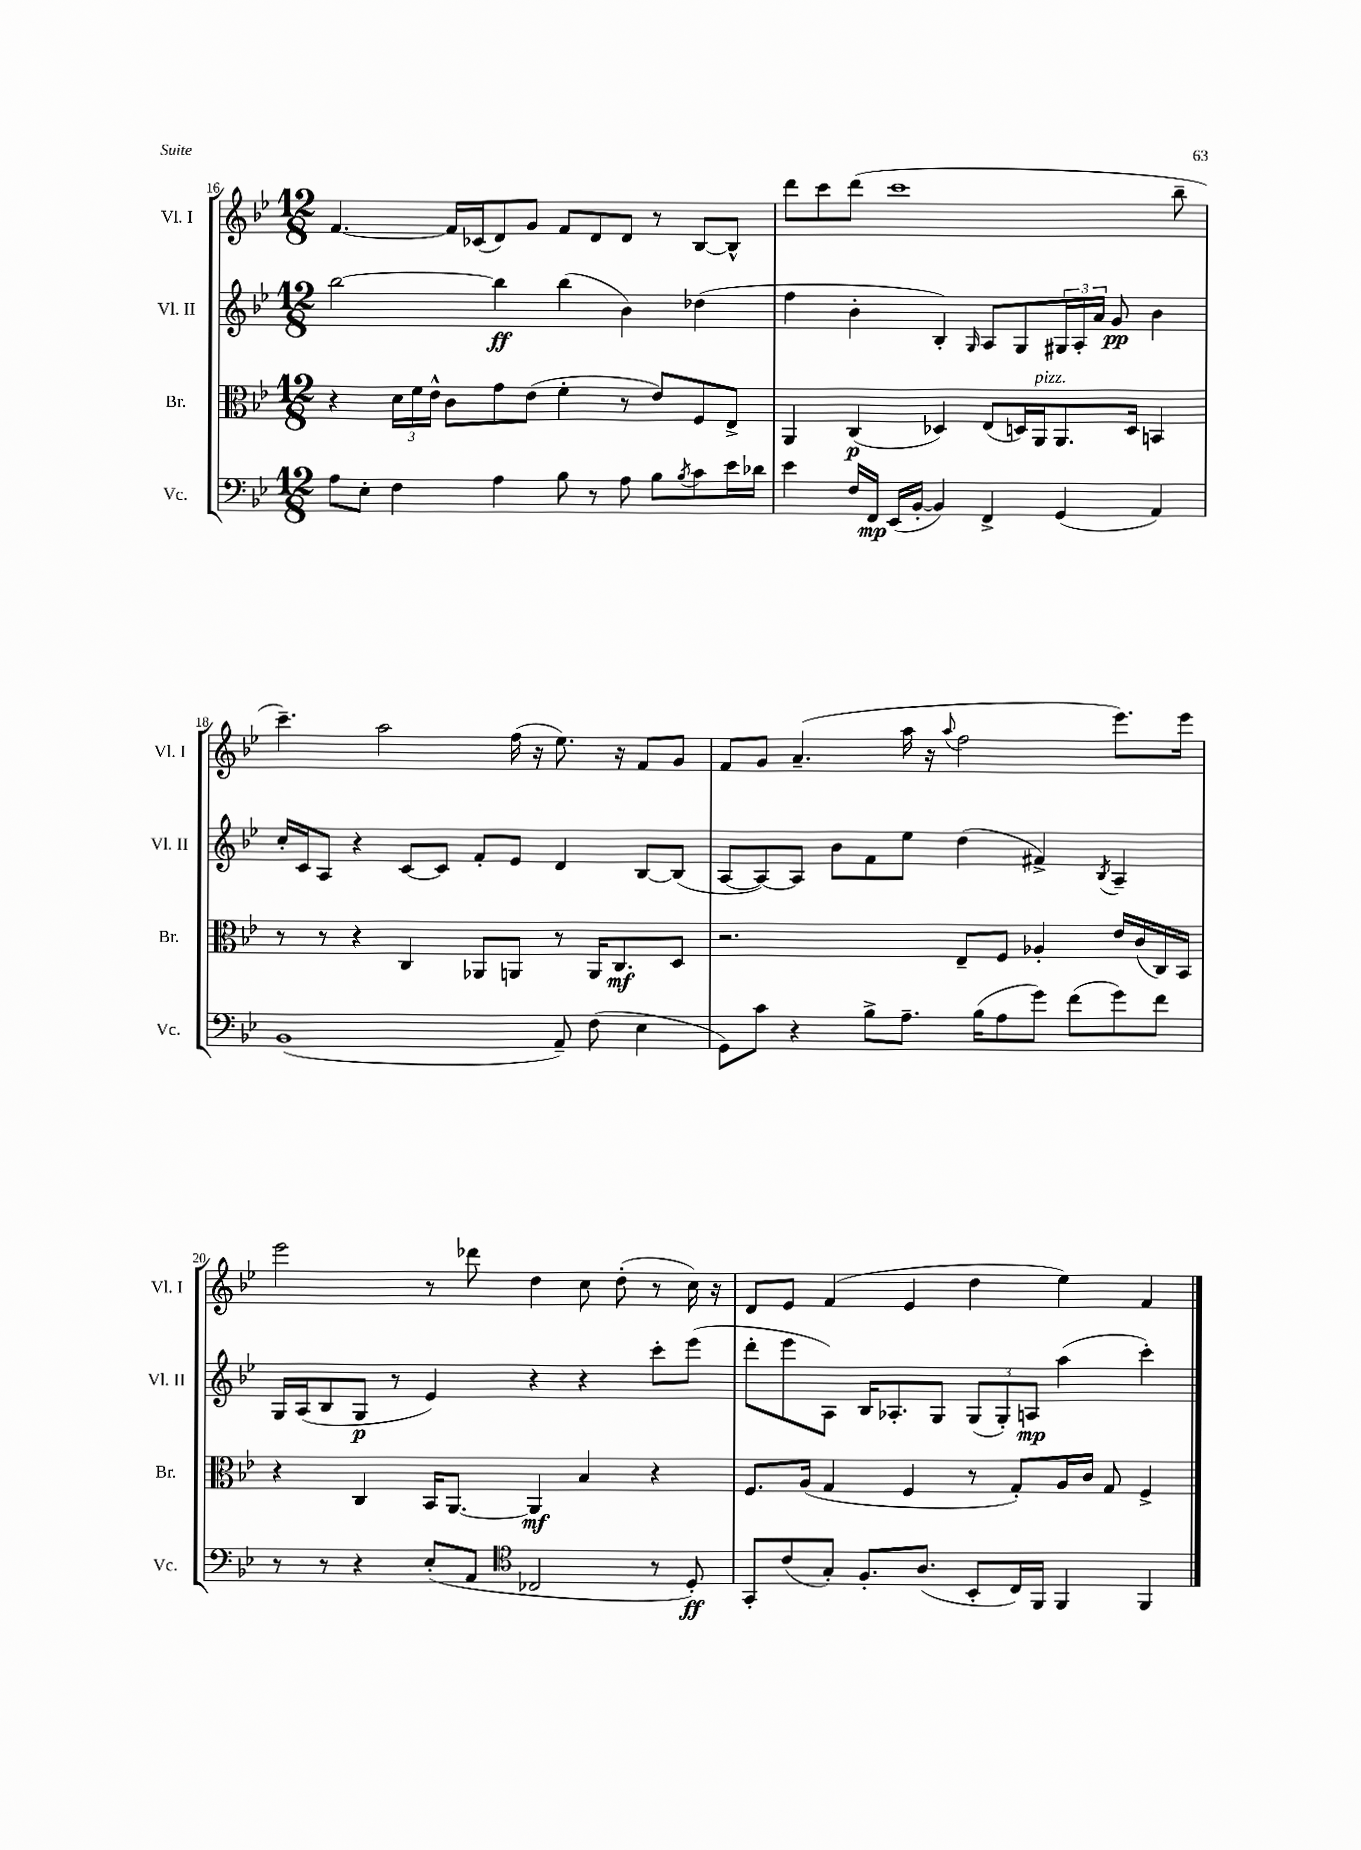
<<
\new StaffGroup <<
\new Staff = "s0" \with { instrumentName = "Vl. I" shortInstrumentName = "Vl. I" } {
    \clef treble \key bes \major \numericTimeSignature \time 12/8
    f'4.~ f'16 ces'16( d'8) g'8 f'8 d'8 d'8 r8 bes8~ bes8-^ |
    d'''8 c'''8 d'''8( c'''1 bes''8-- |
    c'''4.--) a''2 f''16( r16 ees''8.) r16 f'8 g'8 |
    f'8 g'8 a'4.--( a''16 r16 \appoggiatura { a''8 } f''2 ees'''8.) ees'''16 |
    ees'''2 r8 des'''8 d''4 c''8 d''8-.( r8 c''16) r16 |
    d'8 ees'8 f'4( ees'4 d''4 ees''4) f'4 \bar "|." |
}
\new Staff = "s1" \with { instrumentName = "Vl. II" shortInstrumentName = "Vl. II" } {
    \clef treble \key bes \major \numericTimeSignature \time 12/8
    bes''2~ bes''4\ff bes''4( bes'4) des''4( |
    f''4 bes'4-. bes4-.) \grace { g16 } a8 g8 \tuplet 3/2 { gis16 a16-. a'16 } g'8\pp bes'4 |
    c''16-. c'16 a8 r4 c'8~ c'8 f'8-. ees'8 d'4 bes8~ bes8( |
    a8~ a8~) a8 bes'8 f'8 ees''8 d''4( fis'4->) \acciaccatura { bes8 } a4-- |
    g16 a16( bes8 g8\p r8 ees'4) r4 r4 c'''8-. ees'''8( |
    d'''8-. ees'''8 a8) bes16 aes8.-. g8 \tuplet 3/2 { g8( g8-.) a8\mp } a''4( c'''4-.) \bar "|." |
}
\new Staff = "s2" \with { instrumentName = "Br." shortInstrumentName = "Br." } {
    \clef alto \key bes \major \numericTimeSignature \time 12/8
    r4 \tuplet 3/2 { d'16 f'16 ees'16-^ } c'8 g'8 ees'8( f'4-. r8 ees'8) f8 ees8-> |
    a,4 c4\p( des4) ees8( d16) a,16^\markup { \italic "pizz." } a,8. d16 b,4 |
    r8 r8 r4 c4 aes,8 a,8 r8 a,16 c8.\mf d8 |
    r2. ees8-- f8 aes4-. ees'16 c'16( c16) bes,16 |
    r4 c4 bes,16 a,8.~ a,4\mf bes4 r4 |
    f8. a16( g4 f4 r8 g8-.) a16 c'16 g8 f4-> \bar "|." |
}
\new Staff = "s3" \with { instrumentName = "Vc." shortInstrumentName = "Vc." } {
    \clef bass \key bes \major \numericTimeSignature \time 12/8
    a8 ees8-. f4 a4 bes8 r8 a8 bes8 \acciaccatura { bes8 } c'8 ees'16 des'16 |
    ees'4 f16 f,16\mp ees,16( bes,16~-. bes,4) f,4-> g,4( a,4) |
    bes,1( a,8--) f8( ees4 |
    g,8) c'8 r4 bes8-> a8.-- bes16( a8 g'8) f'8( g'8) f'8 |
    r8 r8 r4 ees8-.( a,8 \clef tenor ces2 r8 d8-.\ff) |
    g,8-. c'8( g8-.) f8.-. a8.( bes,8-. c16) f,16 f,4 f,4 \bar "|." |
}
>>
>>
\layout { \context { \Score currentBarNumber = #16 } }
